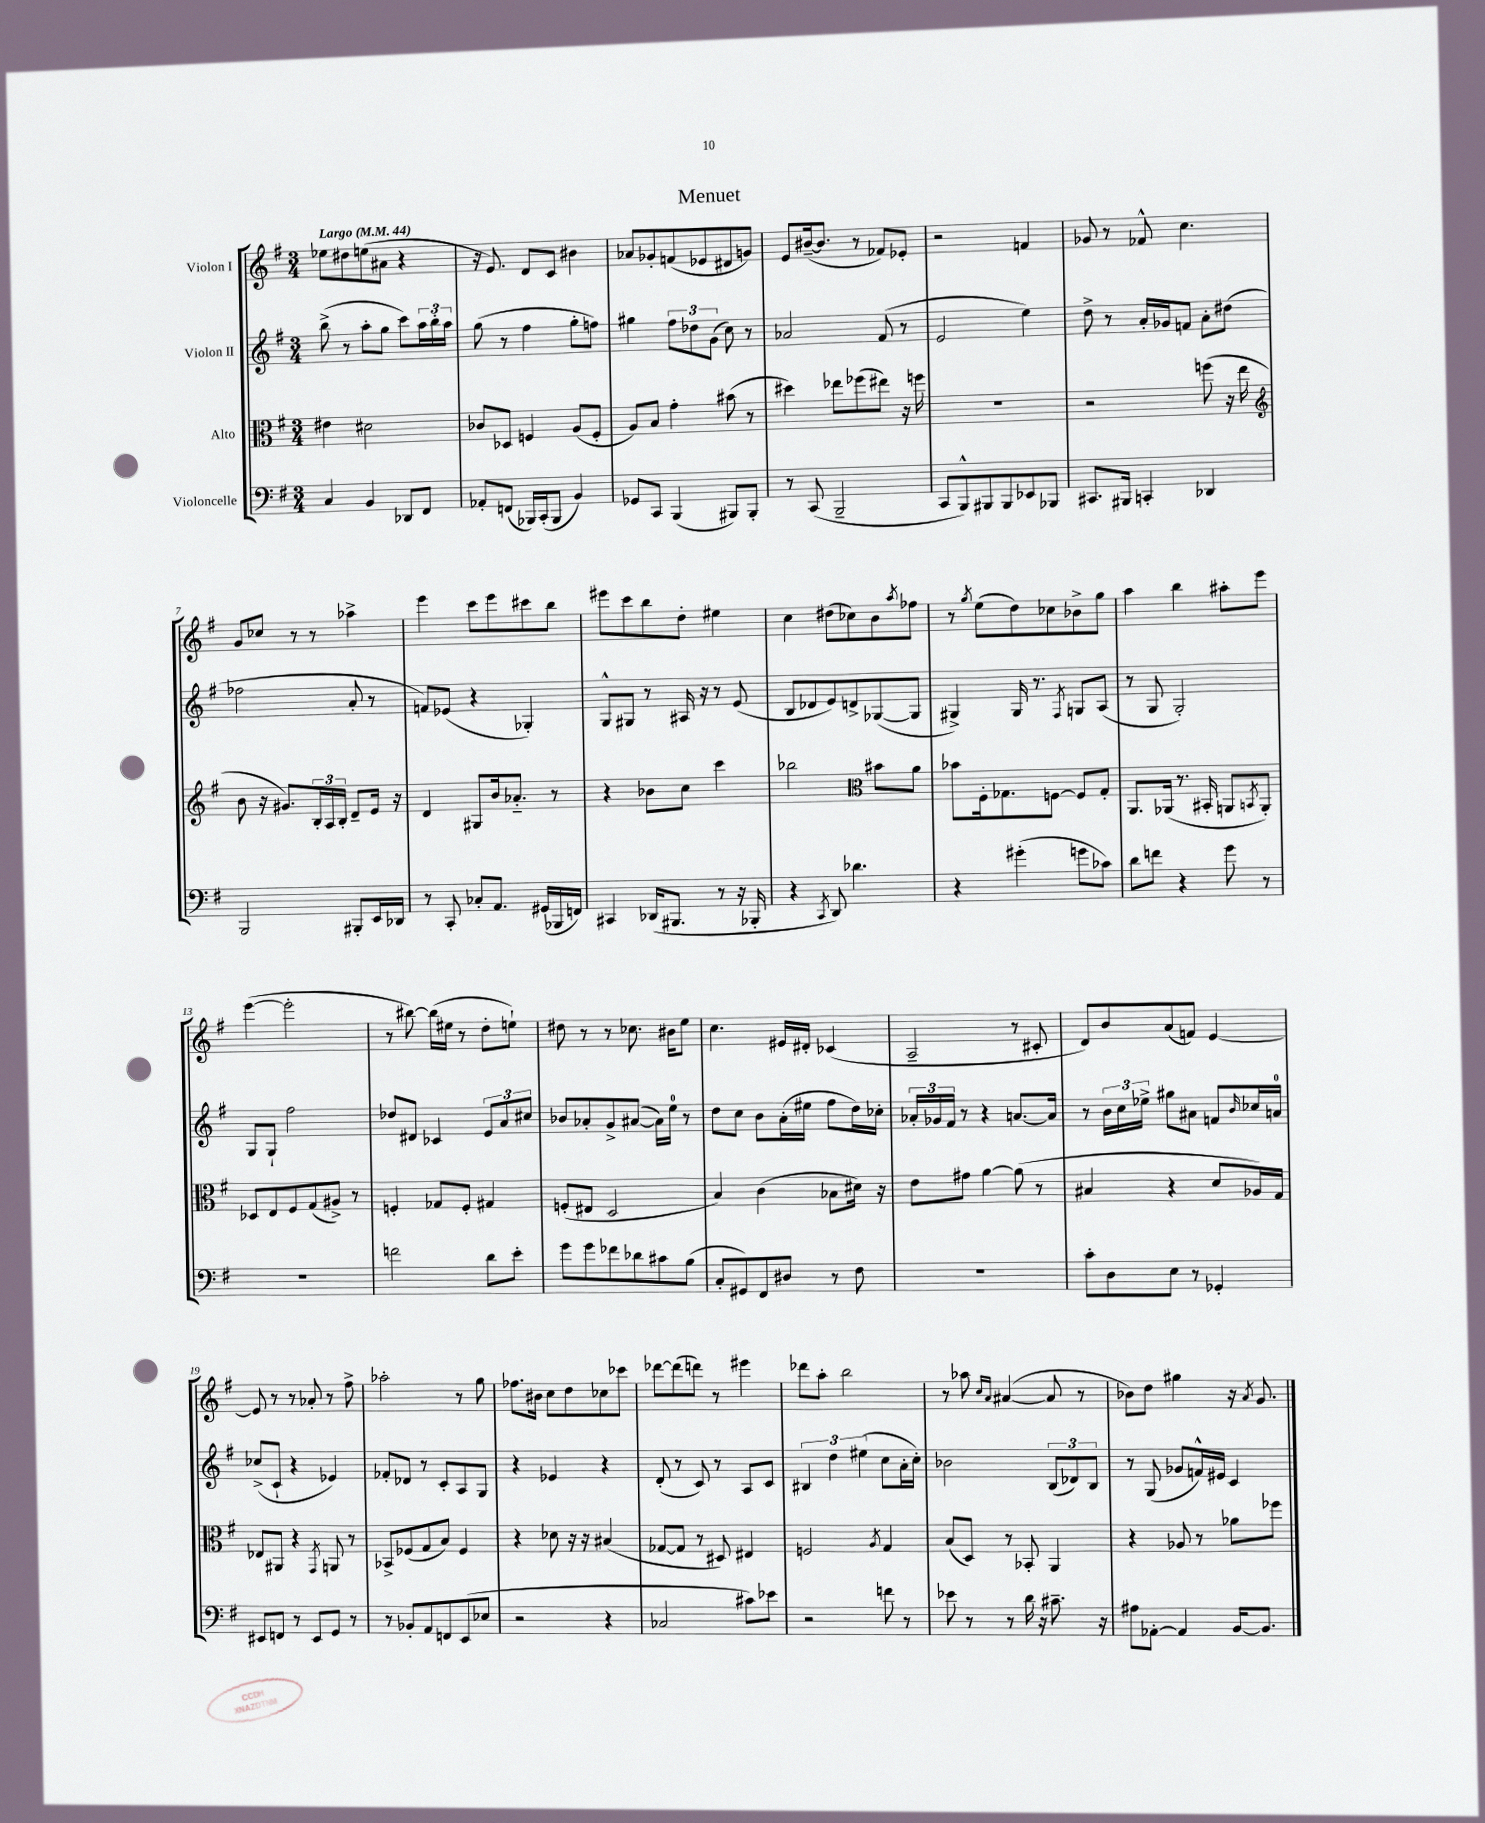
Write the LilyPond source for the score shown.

\header { title = "Menuet" }
<<
\new StaffGroup <<
\new Staff = "s0" \with { instrumentName = "Violon I" } {
    \clef treble \key g \major \numericTimeSignature \time 3/4 \tempo "Largo" 4 = 44
    ees''8 dis''8 e''8( ais'8 r4 |
    r16 e'8.) d'8 c'8 bis'4 |
    aes'8 ges'8-. f'8( ees'8 dis'8 g'8) |
    e'8 bis'16~--( bis'8. r8 fes'8) ees'8-. |
    r2 f'4 |
    ges'8 r8 fes'8-^ c''4. |
    g'8 ces''8 r8 r8 aes''4-> |
    e'''4 c'''8 e'''8 cis'''8 b''8 |
    eis'''8 c'''8 b''8 d''8-. eis''4 |
    c''4 dis''8( ces''8) b'8 \acciaccatura { a''8 } fes''8 |
    r8 \acciaccatura { g''8 } e''8( d''8) ces''8 bes'8-> g''8 |
    a''4 b''4 ais''8-. e'''8 |
    e'''4~( e'''2-. |
    r8 bis''8~) bis''16( eis''16 r8 d''8-. e''8-!) |
    dis''8 r8 r8 ces''8. bis'16 e''8 |
    c''4. eis'16 dis'16-. ces'4( |
    a2-- r8 cis'8-. |
    d'8) b'8 a'8( f'8) e'4~ |
    e'8 r8 r8 aes'8-. r8 fis''8-> |
    aes''2-. r8 g''8 |
    fes''8. bis'16 c''8 d''8 ces''8 ces'''8 |
    des'''8~ des'''8( d'''8) r8 eis'''4 |
    des'''8 a''8-. b''2 |
    r8 aes''8 \grace { c''16 a'16 } ais'4~( ais'8 r8 |
    bes'8) d''8 gis''4 r16 \acciaccatura { a'8 } g'8. \bar "|." |
}
\new Staff = "s1" \with { instrumentName = "Violon II" } {
    \clef treble \key g \major \numericTimeSignature \time 3/4
    b''8->( r8 a''8-. g''8 c'''8) \tuplet 3/2 { a''16 b''16-. a''16 } |
    g''8( r8 fis''4 g''8-. f''8) |
    gis''4 \tuplet 3/2 { fis''8 des''8 g'8( } c''8) r8 |
    aes'2 fis'8( r8 |
    e'2 e''4) |
    d''8-> r8 a'16-. ges'16 f'8 a'8-. dis''8( |
    fes''2 a'8-. r8 |
    f'8) ees'8( r4 ges4-.) |
    g8-^ gis8 r8 ais16 r16 r8 e'8( |
    b8 des'8 e'8) d'8-> ges8~( ges8 |
    gis4->) gis16 r8. \acciaccatura { fis8 } g8 a8( |
    r8 g8 g2-.) |
    g8 g8-! fis''2 |
    des''8 dis'8 ces'4 \tuplet 3/2 { e'8 a'8 cis''8 } |
    bes'8 aes'8-. g'8-> ais'8~( ais'16) e''16-0 r8 |
    d''8 c''8 b'8 a'16-.( eis''16 fis''8 d''16) ces''16-. |
    \tuplet 3/2 { aes'16-. ges'16 fis'16 } r8 r4 a'8.~ a'16 |
    r8 \tuplet 3/2 { b'16 c''16 ees''16-> } gis''8 ais'8 f'8 \grace { b'16 } ces''16 a'16-0 |
    ces''8->( c'8-! r4 ees'4) |
    fes'8-. des'8 r8 c'8-. a8 g8 |
    r4 ees'4 r4 |
    d'8-.( r8 c'8) r8 a8 c'8 |
    \tuplet 3/2 { bis4 d''4 eis''4( } c''8 a'16-. c''16-.) |
    bes'2 \tuplet 3/2 { b8( des'8) b8 } |
    r8 g8( ges'8 f'16-^) eis'16 c'4 \bar "|." |
}
\new Staff = "s2" \with { instrumentName = "Alto" } {
    \clef alto \key g \major \numericTimeSignature \time 3/4
    eis'4 dis'2 |
    ces'8 des8 f4 a8( f8-. |
    a8) b8 g'4-. bis'8( r8 |
    dis''4) ees''8 fes''8( eis''8) r16 f''16 |
    R2. |
    r2 f''8( r16 e''16 |
    \clef treble b'8 r16 gis'8.) \tuplet 3/2 { b16-. a16 b16-. } d'8-- e'16 r16 |
    d'4 gis8 b'16 aes'8.-_ r8 |
    r4 bes'8 c''8 c'''4 |
    bes''2 \clef alto bis'8 a'8 |
    bes'8 fis16-. ges8. f8~ f8 ges8-. |
    a,8. aes,16( r8. bis,16-. a,8 \acciaccatura { b,8 } a,8-.) |
    des8 e8 fis8 g8( ais8->) r8 |
    f4-. ges8 f8-. gis4 |
    f8-.( eis8 d2 |
    b4) c'4( bes8 dis'16) r16 |
    e'8 gis'8 a'4~ a'8( r8 |
    bis4 r4 d'8 aes16) g16 |
    ees8 ais,8 r4 \acciaccatura { g,8 } a,8 r8 |
    bes,8-> fes8( g8 b8) fes4 |
    r4 des'8 r16 r16 bis4( |
    ges8~ ges8 r8 dis8) eis4 |
    f2 \acciaccatura { a8 } g4 |
    b8( d8) r8 bes,8-. a,4 |
    r4 aes8 r8 aes'8 fes''8 \bar "|." |
}
\new Staff = "s3" \with { instrumentName = "Violoncelle" } {
    \clef bass \key g \major \numericTimeSignature \time 3/4
    c4 b,4 des,8 fis,8 |
    aes,8-. f,8( bes,,16) c,16-.( bes,,8 b,4) |
    ges,8 c,8 b,,4( bis,,8) bis,,8-. |
    r8 c,8( b,,2-- |
    c,8 b,,8-^) bis,,8 bis,,8 ees,8 bes,,8 |
    cis,8. bis,,16 c,4-. des,4 |
    b,,2 bis,,8-. e,16 des,16 |
    r8 c,8-. ces8-. a,8. gis,16( bes,,16 f,16) |
    cis,4 des,16( bis,,8. r8 r16 bes,,16-. |
    r4 \acciaccatura { c,8 } d,8) des'4. |
    r4 gis'4-.( g'8 ces'8) |
    d'8 f'8 r4 g'8 r8 |
    R2. |
    f'2 d'8 e'8-. |
    g'8 g'8 fes'8 des'8 cis'8 b8( |
    c8-. gis,8) fis,8 dis8 r8 fis8 |
    R2. |
    c'8-. d8 e8 r8 ges,4-. |
    eis,8 f,8 r8 eis,8 g,8 r8 |
    r8 bes,8-. a,8 f,8 e,8( ees8 |
    r2 r4 |
    ces2 cis'8) ees'8 |
    r2 f'8 r8 |
    ees'8 r8 r8 d'16 r16 cis'8.-- r16 |
    ais8 aes,8~-. aes,4 b,16~ b,8. \bar "|." |
}
>>
>>
